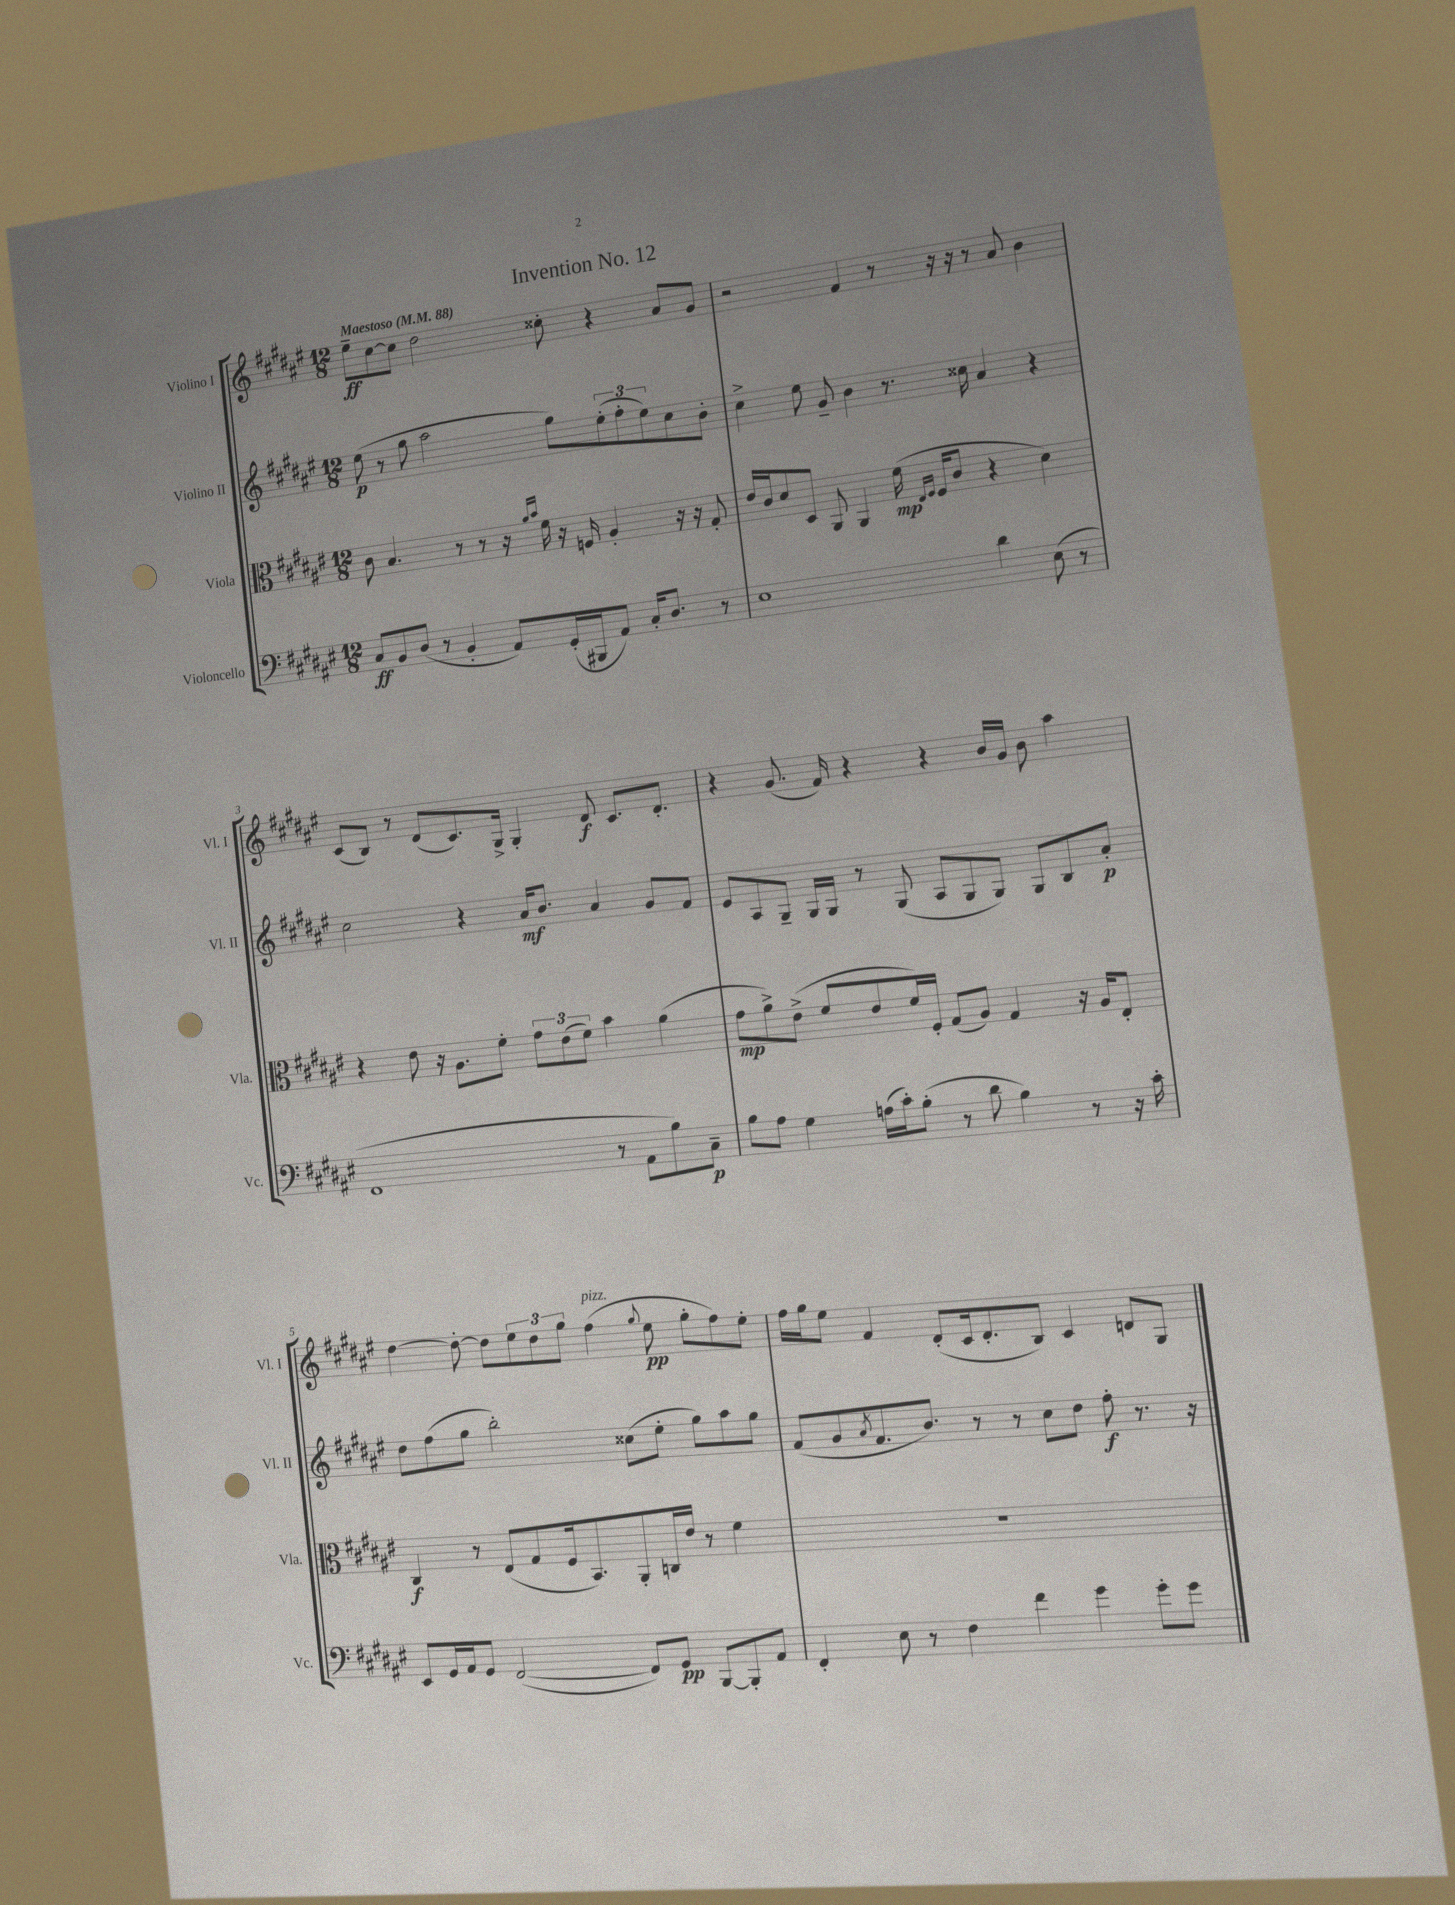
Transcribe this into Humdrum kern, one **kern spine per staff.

**kern	**kern	**kern	**kern
*staff4	*staff3	*staff2	*staff1
*clefF4	*clefC3	*clefG2	*clefG2
*k[f#c#g#d#a#e#]	*k[f#c#g#d#a#e#]	*k[f#c#g#d#a#e#]	*k[f#c#g#d#a#e#]
*M12/8	*M12/8	*M12/8	*M12/8
*MM88	*MM88	*MM88	*MM88
8C#/L	8c#\	(8ee#\	8ee#~\L
8BB/	4.B/	8r	[8cc#\
(8D#/J	.	8gg#\	8cc#\]J
8r	.	2aa#\	2dd#\
4BB'/	8r	.	.
.	8r	.	.
8AA#/L)	16r	.	.
.	16qqa#/LL	.	.
.	16qqb/JJ	.	.
.	16f#\	.	.
(16GG#'/L	16r	8gg#\L)	8cc##'\
16BBB#/J	16F/	.	.
8AA#/J)	4A#'/	(12ee#'\	4r
.	.	12ff#'\	.
16C#'/LK	.	.	.
.	.	12ee#\)	.
8.D#/J	.	.	.
.	16r	8cc#\	8a#/L
.	16r	.	.
8r	8G#'/	8b'\J	8g#/J
=	=	=	=
1E#	16e#/LL	4cc#^\	2r
.	16c#/J	.	.
.	8d#/	.	.
.	8D#/J	8ee#\	.
.	8AA#/	8g#~/	.
.	4AA#/	4b\	4f#/
.	(16f#\	8.r	8r
.	16qqE#/LL	.	.
.	16qqF#/JJ	.	.
.	16F#/LK	.	.
.	8c#/J	.	16r
.	.	16cc##\	16r
4d#\	4r	4a#/	8r
.	.	.	8a#/
(8E#\	4d#\)	4r	4b\
8r	.	.	.
=	=	=	=
1FF#	4r	2cc#\	(8c#/L
.	.	.	8B/J)
.	8e#\	.	8r
.	16r	.	(8d#/L
.	8.A#\L	.	.
.	.	4r	8.c#/)
.	8f#'\J	.	.
.	.	.	16G#^/Jk
.	12g#\L	16a#/LK	4G#'/
.	.	8.b/J	.
.	(12e#\	.	.
.	12f#\J)	.	.
8r	4b\	4a#/	8d#/
8AA#\L	.	.	8.c#/L
8B\)	(4a#\	8g#/L	.
.	.	.	8.d#'/J
8C#~\J	.	8f#/J	.
=	=	=	=
8B\L	8g#\L	8e#/L	4r
8A#\J	8a#^\)	8A#/	.
4G#\	(8e#^\J	8G#~/J	(8.g#/
.	8f#/L	16G#/LL	.
.	.	16G#/JJ	16f#/)
(16A\LL	8e#/	8r	4r
16c#'\J)	.	.	.
(8B'\J	16f#/L)	(8G#/	.
.	16F#'/JJ	.	.
8r	(8G#/L	8A#/L	4r
8d#\	8A#/J)	8G#/	.
4B\)	4G#/	8G#/J)	16b/LL
.	.	.	16g#/JJ
.	.	8G#/L	8b\
8r	16r	8B/	4aa#\
.	16A#/LK	.	.
16r	8E#'/J	8a#'/J	.
16c#'\	.	.	.
=	=	=	=
8EE#/L	4C#/	8dd#\L	[4dd#\
16GG#/L	.	(8ff#\	.
16AA#/J	.	.	.
8GG#/J	8r	8gg#\J	8dd#'\_
([2FF#/	(8E#/L	2bb'\)	8dd#\]L
.	8G#/	.	12ee#\
.	.	.	12dd#\
.	16F#/k	.	.
.	.	.	12gg#\J
.	8.BB/)	.	.
.	.	.	(4ff#\
8FF#/]L)	8AA#'/	(8cc##\L	.
.	.	.	8qqgg#/
8GG#/J	16C/L	8ee#'\J	8ee#\
.	16e#/JJ	.	.
[8BBB/L	8r	8gg#\L)	8gg#'\L
8BBB'/]	4f#\	8aa#\	8ff#\)
8AA#/J	.	8gg#\J	8ee#'\J
=	=	=	=
4FF#'/	1.r	(8f#/L	16ff#\LL
.	.	.	16gg#\J
.	.	8g#/	8ee#\J
.	.	8qa#/	.
8E#\	.	8.f#/	4f#/
8r	.	.	.
.	.	8.b/J)	.
4F#\	.	.	(8d#'/L
.	.	8r	16c#/k
.	.	.	8.d#'/
4f#\	.	8r	.
.	.	8cc#\L	8B/J)
4g#\	.	8dd#\J	4c#/
.	.	8ff#'\	.
8g#'\L	.	8.r	8d/L
8g#\J	.	.	8G#/J
.	.	16r	.
==	==	==	==
*-	*-	*-	*-
